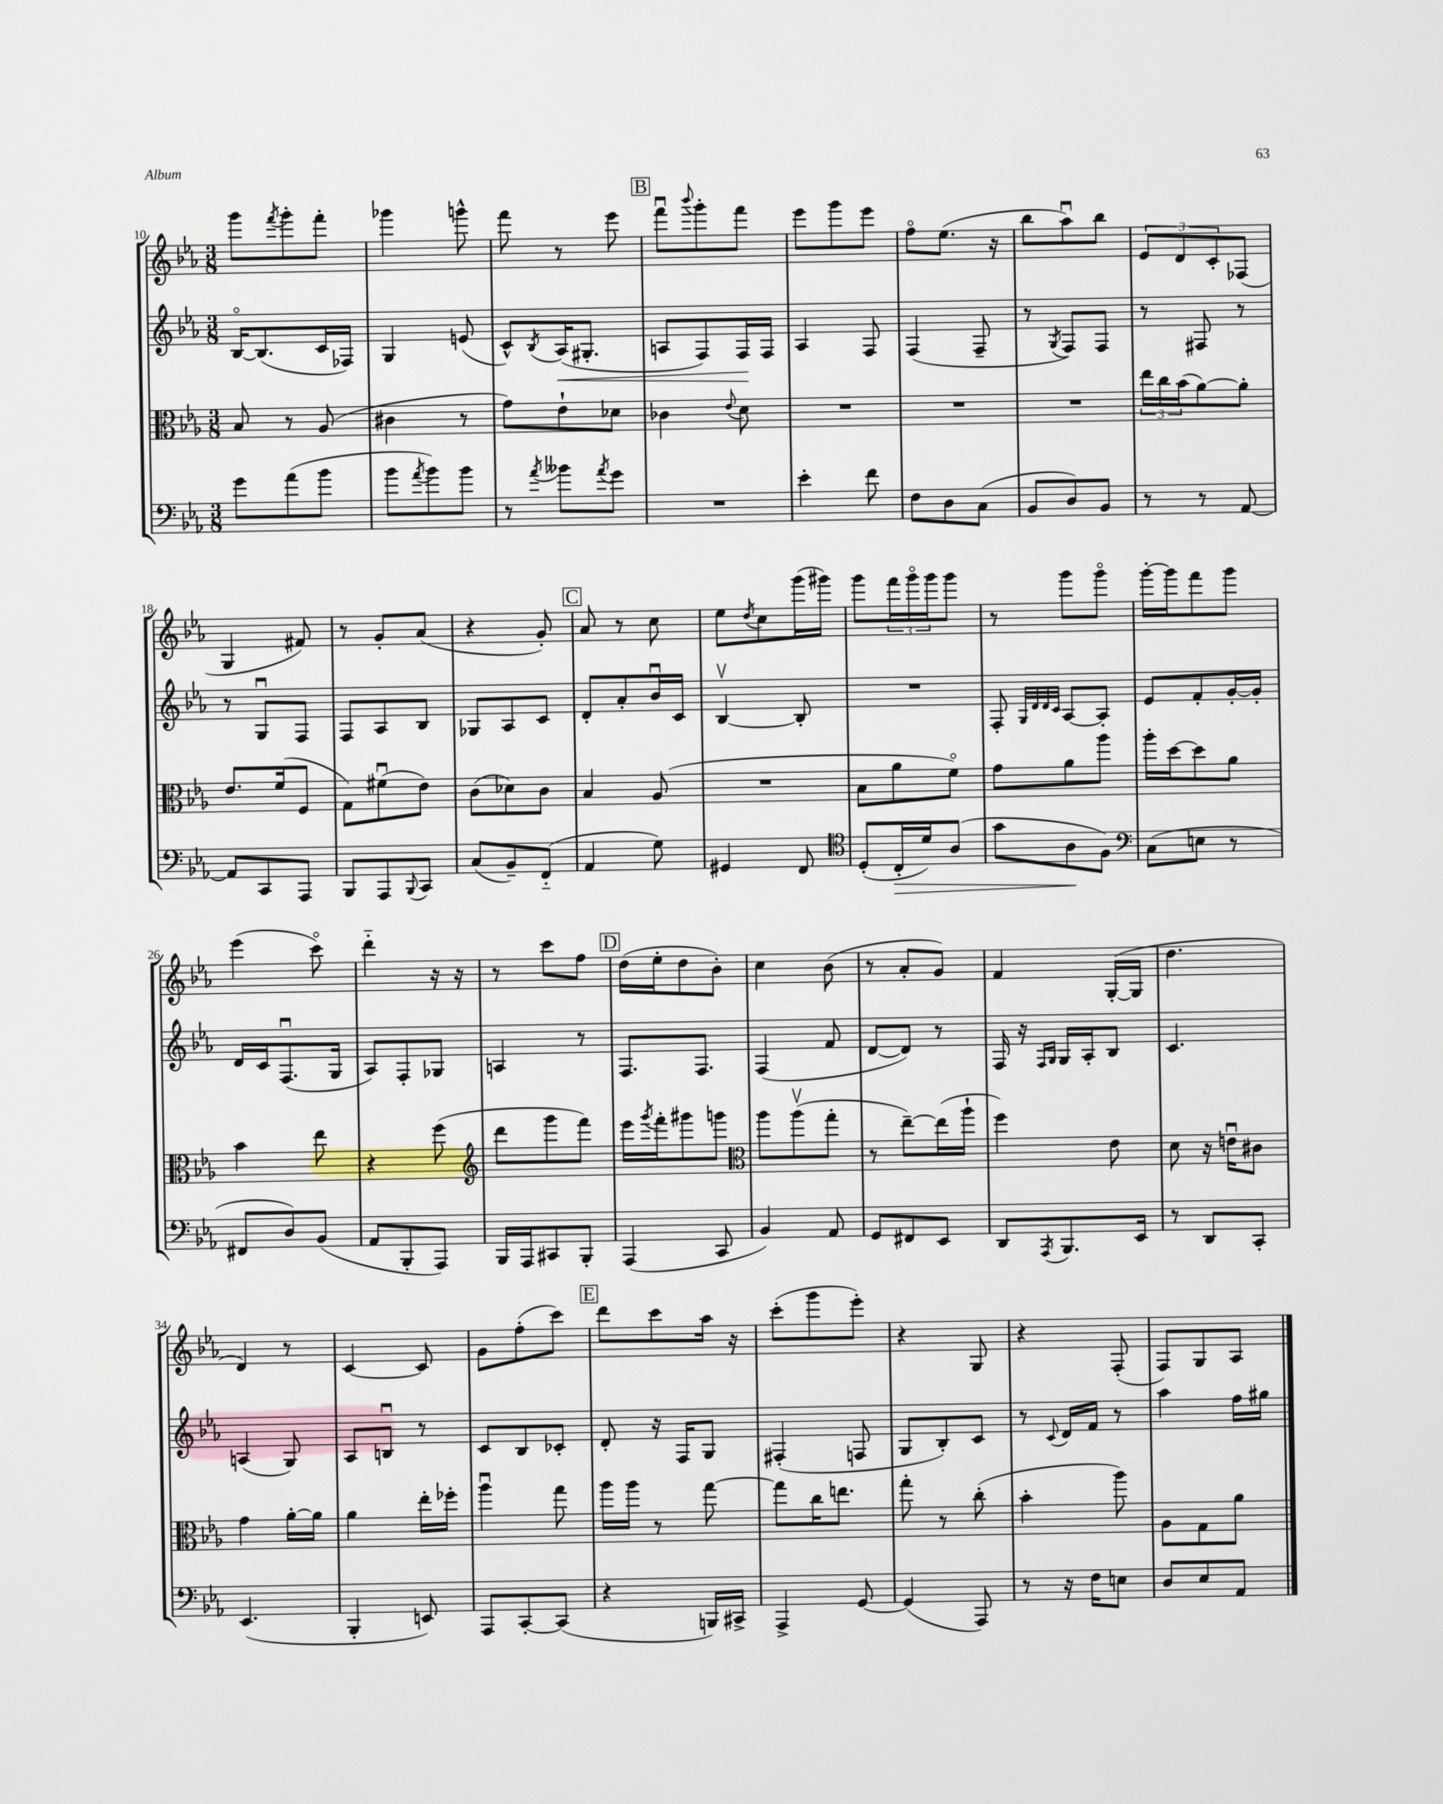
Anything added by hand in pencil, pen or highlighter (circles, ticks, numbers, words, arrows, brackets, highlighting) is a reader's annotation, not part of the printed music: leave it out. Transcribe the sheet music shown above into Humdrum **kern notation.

**kern	**kern	**kern	**kern
*staff4	*staff3	*staff2	*staff1
*clefF4	*clefC3	*clefG2	*clefG2
*k[b-e-a-]	*k[b-e-a-]	*k[b-e-a-]	*k[b-e-a-]
*M3/8	*M3/8	*M3/8	*M3/8
8g	8B-	[16B-o	8ggg
.	.	(8.B-]	.
.	.	.	8qfff
(8a-	8r	.	8ggg'
8b-	(8A-	16c	8fff'
.	.	16F-)	.
=	=	=	=
8b-	4c#	4G	4ggg-
8qa-	.	.	.
8b-)	.	.	.
8b-	8r	(8e	8ggg^^
=	=	=	=
8r	8g)	8c^^)	8fff
8qa-	.	8qB-	.
8b--	8e-`	(16A-	8r
.	.	8.G#'	.
8qa-	.	.	.
8g	8d-	.	8eee-
=	=	=	=
4.r	4c-	8A	8fffu
.	.	.	8qqbbb-
.	.	8F)	8ggg'
.	8qqe-	.	.
.	8d	16F	8fff
.	.	16F	.
=	=	=	=
4e-'	4.r	4A-	8eee-
.	.	.	8ggg
8f	.	8F	8eee-
=	=	=	=
8F	4.r	(4F	8ffo
8D	.	.	(8.ee-
(8C	.	8F~	.
.	.	.	16r
=	=	=	=
8BB-	4.r	8r	8bb-
.	.	8qG	.
8D)	.	8F)	8aa-u)
8BB-	.	8F	8bb-
=	=	=	=
8r	24ee-	8r	12e-
.	24cc	.	.
.	(24b-	.	12d
8r	[8a-)	8F#	.
.	.	.	12c'
[8AA-	8a-']	8r	(8F-
=	=	=	=
8AA-]	8.e-	8r	4G
8CC	.	8Gu	.
.	(16f	.	.
8AAA-	8F	8F	8f#)
=	=	=	=
8BBB-	8G)	8F	8r
8AAA-	(8f#u	8A-	8g'
8qqBBB-	.	.	.
8CC	8e-)	8B-	(8a-
=	=	=	=
(8C	(8c	8G-	4r
8BB-~)	8d-)	8A-	.
(8FF'~	8c	8c	8g')
=	=	=	=
4AA-	4B-	8d'	8a-
.	.	8a-'	8r
8G)	(8A-	16b-u	8cc
.	.	16c	.
=	=	=	=
4GG#	4.r	[4B-v	8ee-
.	.	.	8qdd
.	.	.	8cc
8FF	.	8B-']	(16ggg
.	.	.	16ggg#)
=	=	=	=
*clefC4	*	*	*
(8D'	8B-	4.r	8ggg
16C'	8a-	.	24fff
.	.	.	24gggo
16d)	.	.	.
.	.	.	24ggg
(8A-	8fo)	.	8ggg
=	=	=	=
8g	8g	8F'	8r
.	.	32qqG	.
.	.	32qqd	.
.	.	32qqd	.
.	.	32qqc	.
8A-	8a-	[8A-	8ggg
8F)	8aa-	8A-']	8gggo
=	=	=	=
*clefF4	*	*	*
(8C	16aa-'	8e-	[16ggg'
.	[16dd	.	16ggg]
8E	8dd]	8f'	8fff
8r	8a-	[16g'	8ggg
.	.	16g']	.
=	=	=	=
8FF#	4b-	16d	(4eee-
.	.	16c	.
8D)	.	(8.Fu	.
(8BB-	8ee-	.	8ccco)
.	.	16G	.
=	=	=	=
8AA-	4r	8A-)	4ddd'~
8BBB-'	.	8F'	.
8AAA-)	(8ff	8G-	16r
.	.	.	16r
=	=	=	=
*	*clefG2	*	*
16BBB-	8ddd	4A	8r
16AAA-	.	.	.
8CC#	8ggg	.	8ccc
8BBB-'	8fff)	8r	8ff
=	=	=	=
(4AAA-	16eee-	8.F	(16dd
.	8qggg	.	.
.	16fff'	.	16ee-'
.	8ggg#	.	8dd
.	.	8.F	.
8CC	8ggg	.	8b-')
=	=	=	=
*	*clefC3	*	*
4BB-)	8aa-	(4F	4cc
.	(8aa-v	.	.
8AA-	8gg'	8f	(8b-
=	=	=	=
8GG	8r	[8d	8r
8FF#	[8ee-~)	8d])	8a-'
8EE-	(16ee-]	8r	8g)
.	16aa-`	.	.
=	=	=	=
8DD	4ff)	16F	4f
.	.	16r	.
.	.	16qqF	.
8qAAA-	.	16qqG	.
8.BBB-	.	16G	.
.	.	16A-'	.
.	8e-	8B-	([16G'
16EE-	.	.	16G]
=	=	=	=
8r	8d	4.c	4.dd
8DD	16r	.	.
.	16eu	.	.
8CC'	8c#	.	.
=	=	=	=
(4.EE-	4g	(4A	4d)
.	[16a-'	8G)	8r
.	16a-]	.	.
=	=	=	=
4BBB-'	4a-	8A-	[4c
.	.	8Bu	.
8EE)	16ee-'	8r	8c]
.	16ff-'	.	.
=	=	=	=
8AAA-	4aa-u	8c	8g
[8CC'	.	8B-	(8ff'
(8CC]	8gg	8c-'	8ccc)
=	=	=	=
4r	16aa-	8d'	8ddd
.	16aa-	.	.
.	8r	16r	8ccc
.	.	16F	.
16BBB)	[8gg	8G	16aa-
16CC#^	.	.	16r
=	=	=	=
4AAA-^	8gg]	(4F#'	(8ccc'
.	16cc	.	8ggg
.	8.ee	.	.
[8GG	.	8F	8eee-')
=	=	=	=
(4GG]	8gg'	8G	4r
.	8r	8B-')	.
8AAA-)	(8cc'	8c	8G
=	=	=	=
8r	4b-'	8r	4r
.	.	8qqc	.
16r	.	16d	.
16F	.	16f	.
8E	8aa-)	8r	(8F'
=	=	=	=
8D	8A-	4aa-	8F)
8E-	8G	.	8G
8AA-	8a-	16ff	8A-
.	.	16gg#	.
==	==	==	==
*-	*-	*-	*-
